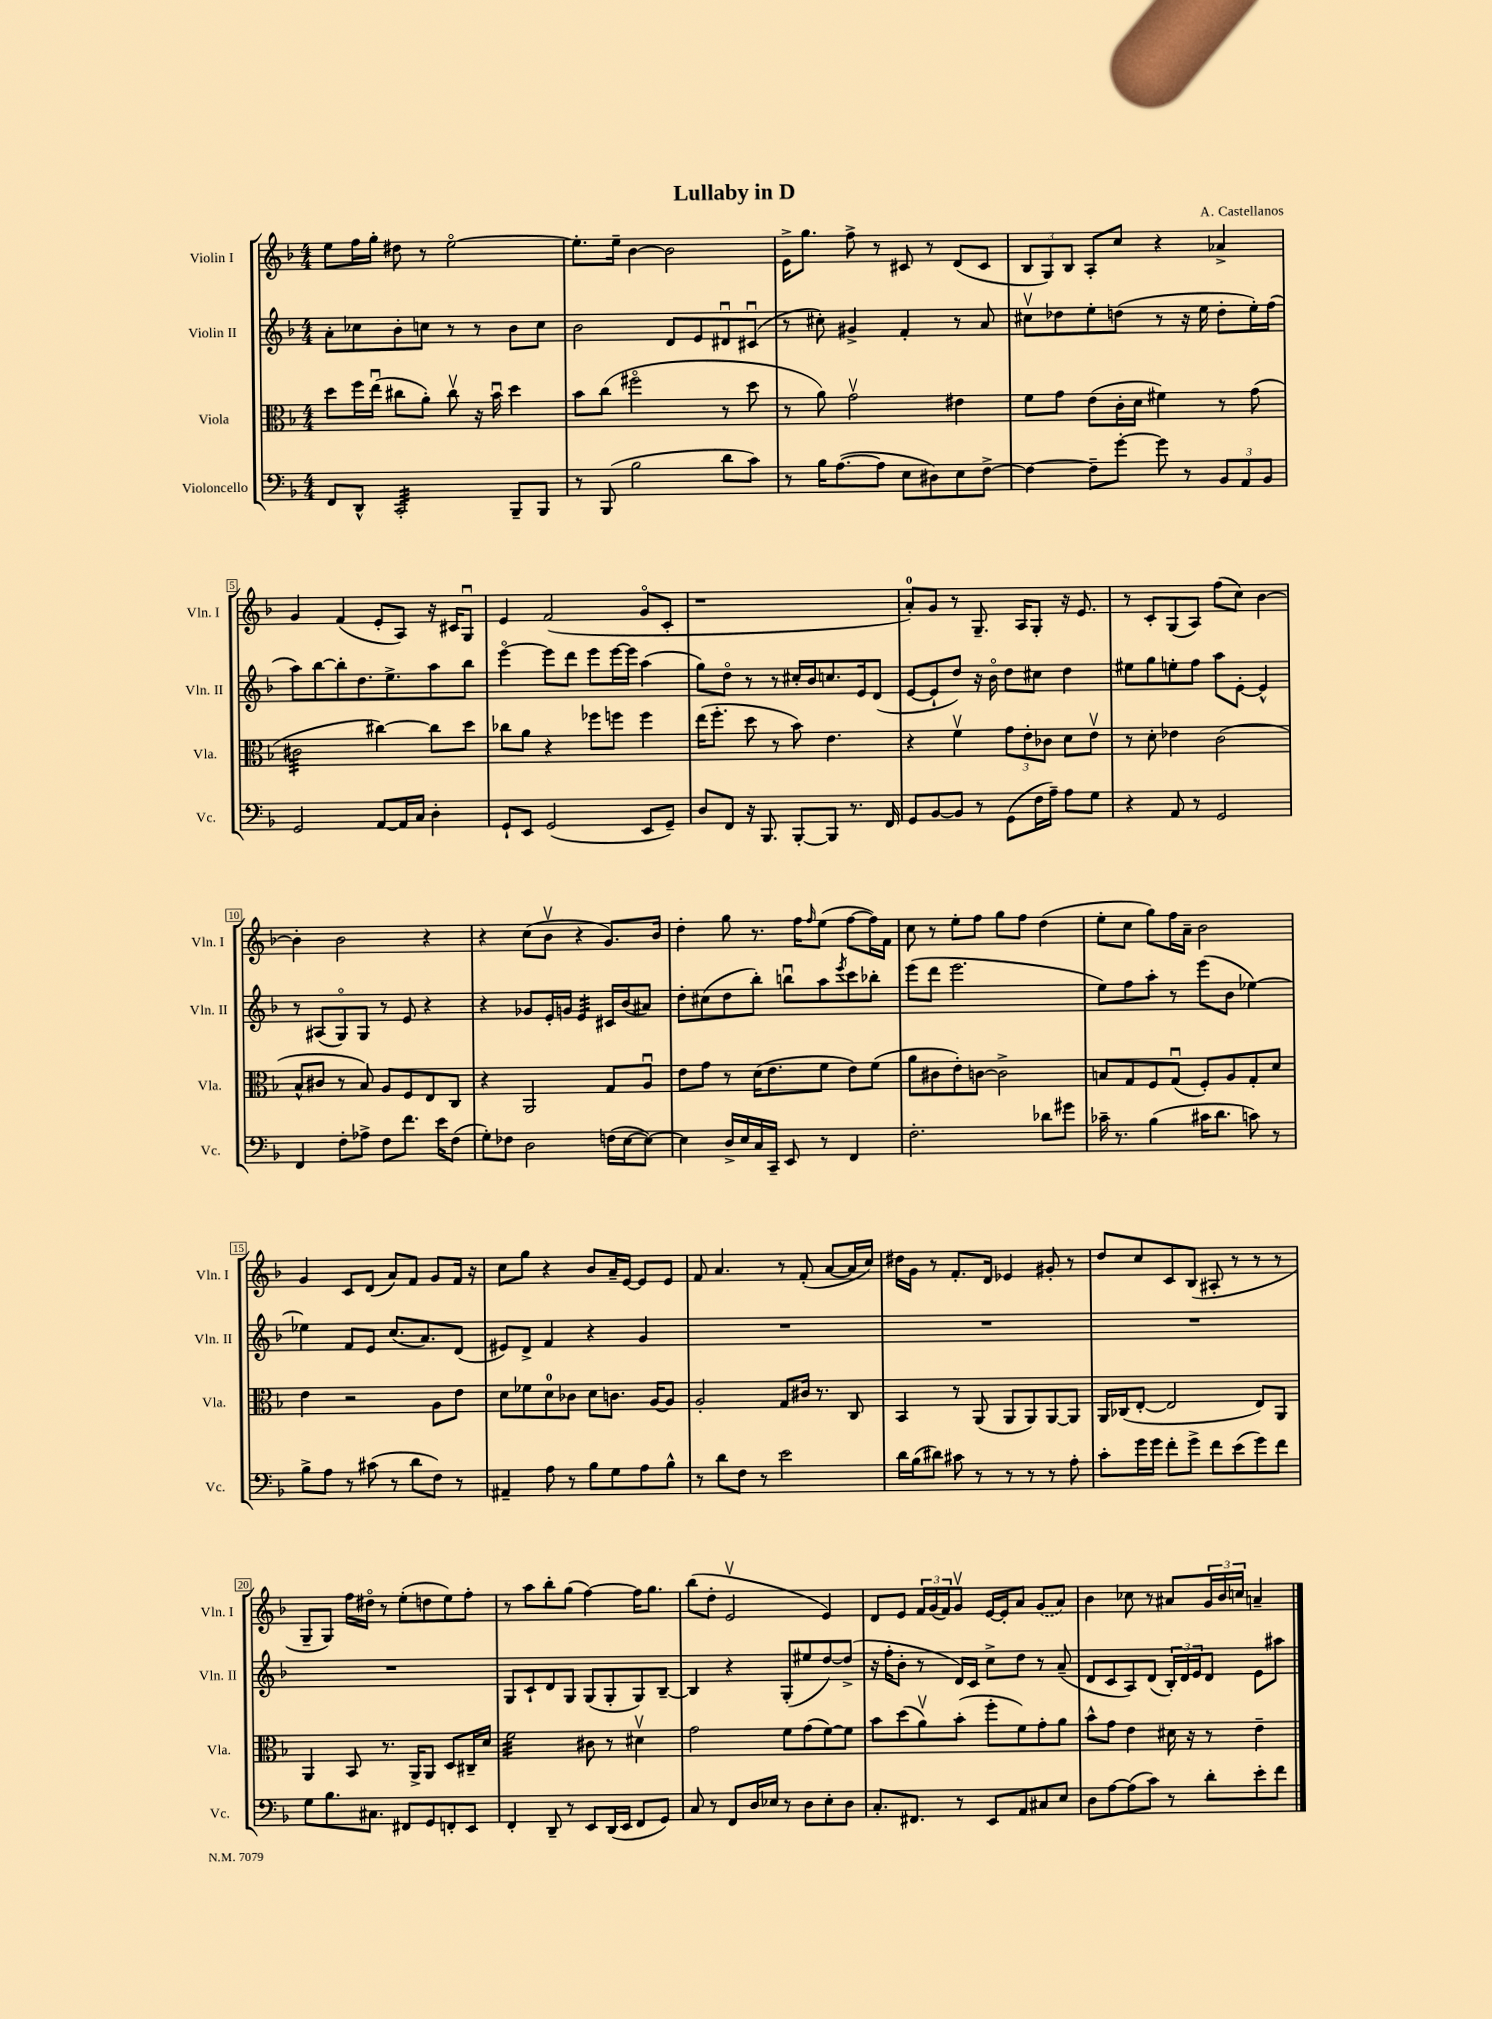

**kern	**kern	**kern	**kern
*staff4	*staff3	*staff2	*staff1
*clefF4	*clefC3	*clefG2	*clefG2
*k[b-]	*k[b-]	*k[b-]	*k[b-]
*M4/4	*M4/4	*M4/4	*M4/4
8FF/L	8dd\L	8a'\L	8ee\L
8DD^^/J	16ff\L	8cc-\	16ff\L
.	(16eeu\JJ	.	16gg'\JJ
2CC'/	8cc#\L	8b-'\	8dd#\
.	8a'\J)	8cc\J	8r
.	8cc#v\	8r	[2eeo\
.	16r	8r	.
.	16b-u\	.	.
8BBB-~/L	4dd\	8b-\L	.
8BBB-/J	.	8cc\J	.
=	=	=	=
8r	8b-\L	2b-\	8.ee'\]L
(8BBB-/	(8cc\J	.	.
.	.	.	16ee~\Jk
2B-\	2ff#o\	.	[4b-\
.	.	8d/L	2b-\]
.	.	8e/	.
8d\L	8r	8d#u/	.
8c\J)	8dd\	(8c#u/J	.
=	=	=	=
8r	8r	8r	16e^\LK
.	.	.	8.gg\J
16B-\LK	8a\)	8cc#'\)	.
([8.A\	.	.	.
.	2gv\	4g#^/	8ff^\
8A\]J	.	.	8r
8E\L	.	4f'/	8c#/
8D#\)	.	.	8r
8E\	4e#\	8r	(8d/L
[8F^\J	.	8a/	8c#/J
=	=	=	=
4F\_	8f\L	8cc#v\L	12B-/L
.	.	.	12G/)
.	8g\J	8dd-\	.
.	.	.	12B-/J
8F~\]L	(8e\L	8ee'\	8A'/L
[8g'\J	16c'\L	(8dd\J	8cc/J
.	16d\JJ	.	.
8g\]	4f#\)	8r	4r
8r	.	16r	.
.	.	16ee\	.
12BB-/L	8r	8dd'\L	4a-^/
12AA/	.	.	.
.	(8g\	16ee'\L)	.
12BB-/J	.	.	.
.	.	(16ff\JJ	.
=	=	=	=
2GG/	2c#\	8aa\L)	4g/
.	.	[8bb-\	.
.	.	8bb-'\]	(4f/
.	.	8.dd\	.
[8AA/L	[4cc#\)	.	8e'/L
.	.	8.ee^\	.
16AA/]L	.	.	8A/J)
16C/JJ	.	.	.
4D'\	8cc#\]L	8aa\	16r
.	.	.	16c#/LK
.	8dd\J	8bb-\J	8Gu/J
=	=	=	=
8GG`/L	8cc-\L	[4eeeo\	4e/
8EE/J	8a\J	.	.
(2GG/	4r	8eee\]L	(2f/
.	.	8ddd\J	.
.	8ff-\L	8eee\L	.
.	8ff\J	[16eee\L	.
.	.	16eee\]JJ	.
8EE/L	4ff\	(4aa\	8go/L
8GG~/J)	.	.	8c'/J
=	=	=	=
8D/L	(16ee\LK	8gg\L)	1r
.	8.ff'\J	.	.
8FF/J	.	8ddo\J	.
16r	8dd\	8r	.
8.BBB-/	.	.	.
.	8r	8r	.
[8BBB-'/L	8b-\)	16cc#'/LL	.
.	.	16b-/J	.
8BBB-/]J	4.e\	8.cc/	.
8.r	.	.	.
.	.	16e/k	.
.	.	(8d/J	.
16FF/	.	.	.
=	=	=	=
8GG/L	4r	[8e/L	8a'/L)
[8BB-/	.	8e`/]	8g/J
8BB-/]J	4fv\	8dd/J)	8r
8r	.	16r	8.G~/
.	.	16b-o\	.
(8GG\L	12g\L	8dd\L	.
.	.	.	16A/LK
.	12e'\	.	.
16F\L	.	8cc#\J	8G'/J
.	12c-\J	.	.
16A~\JJ)	.	.	.
8A\L	8d\L	4dd\	16r
.	.	.	8.e/
8G\J	8ev\J	.	.
=	=	=	=
4r	8r	8ee#\L	8r
.	8d'\	8gg\	8c'/L
8AA/	4e-\	8ee'\	(8G/
8r	.	8ff\J	8A/J)
2GG/	(2c\	8aa\L	(8ff\L
.	.	[8e'\J	8cc\J)
.	.	4e^^/]	[4b-\
=	=	=	=
4FF/	8B-^^/L	8r	4b-'\]
.	8c#/J	(8A#/L	.
8F'\L	8r	8Go/)	2b-\
8A-^\J	8B-/)	8G/J	.
8F\L	8A/L	8r	.
8.f\J	8F/	8e/	.
.	8E/	4r	4r
16e\LK	.	.	.
(8F\J	8C/J	.	.
=	=	=	=
8G'\L)	4r	4r	4r
8F-\J	.	.	.
2D\	2AA/	8g-/L	(8cc\L
.	.	16e'/L	8b-v\J
.	.	16g/JJ	.
.	.	4e/	4r
(16F\LL	8G/L	16c#/LL	8.g/L)
[16E\J	.	(16b-/J	.
8E\_J)	8Au/J	8a#/J)	.
.	.	.	16b-/Jk
=	=	=	=
4E\]	8e\L	8dd'\L	4dd'\
.	8g\J	(8cc#\	.
16D^/LL	8r	8dd\	8gg\
16E/	.	.	.
16C/	(16d\LK	8bb-'\J)	8.r
16CC~/JJ	8.e\	.	.
8EE/	.	8bbu\L	.
.	.	.	16ff\LK
.	.	.	16qqff/
8r	8f\J	8aa\	(8ee\J
.	.	8qeee/	.
4FF/	8e\L)	8ccc\	[8ff\L
.	(8f\J	8bb-'\J	16ff\]L)
.	.	.	16f\JJ
=	=	=	=
2.F'\	8a\L	(8eee\L	8cc\
.	8c#\	8ddd\J	8r
.	8e'\)	2.eee\	8ee'\L
.	[8c\J	.	8ff\J
.	2c^\]	.	8gg\L
.	.	.	8ff\J
8d-\L	.	.	(4dd\
8g#\J	.	.	.
=	=	=	=
16c-~\	8B/L	8ee\L)	8ee'\L
8.r	.	.	.
.	8G/	8ff\	8cc\J
(4B-\	8F/	8aa'\J	8gg\L)
.	(8Gu/J	8r	16ff\L
.	.	.	16a~\JJ
16c#\LK	8F'/L)	(8eee\L	2b-\
8.d\J	.	.	.
.	8A/	8b-\J	.
8c\)	8G'/	[4ee-\)	.
8r	8d/J	.	.
=	=	=	=
8B-^\L	4e\	4ee-\]	4g/
8A\J	.	.	.
8r	2r	8f/L	8c/L
(8c#\	.	8e/J	(8d/J
8r	.	(8.cc/L	8a/L)
8d\L	.	.	8f/J
.	.	8.a/)	.
8F\J)	8A\L	.	8g/L
8r	8e\J	(8d/J	16f/Jk
.	.	.	16r
=	=	=	=
4AA#~/	8d\L	8e#/L)	8cc\L
.	8f-\	8d^/J	8gg\J
8A\	8d\	4f/	4r
8r	8c-\J	.	.
8B-\L	8d\L	4r	8b-/L
8G\	8.c\J	.	16a~/L
.	.	.	[16e/JJ
8A\	.	4g/	8e/]L
.	[16A/LK	.	.
8B-^^\J	8A/]J	.	8e/J
=	=	=	=
8r	2A'/	1r	8f/
8d\L	.	.	4.a/
8F\J	.	.	.
8r	.	.	.
2e\	8G/L	.	8r
.	16c#/Jk	.	(8f'/
.	8.r	.	.
.	.	.	[8a/L
.	8C/	.	16a/]L
.	.	.	16cc/JJ)
=	=	=	=
16d\LL	4BB-/	1r	16dd#\LL
(16B-\J	.	.	16g\JJ
8d#\J)	.	.	8r
8c#\	8r	.	8.f'/L
8r	(8AA/	.	.
.	.	.	16d/Jk
8r	8AA/L	.	4e-/
8r	8AA/)	.	.
8r	[8AA/	.	8g#'/
8A'\	8AA/]J	.	8r
=	=	=	=
8c'\L	16AA/LL	1r	8dd/L
.	(16C-/J	.	.
16g\L	[8E'/J	.	8cc/
16g\JJ	.	.	.
8f'\L	2E/]	.	8c/
8g^\J	.	.	(8B-/J
8f\L	.	.	8A#'/
(8e\	.	.	8r
8g\)	8E/L)	.	8r
8f\J	8AA/J	.	8r
=	=	=	=
8G\L	4AA/	1r	8G~/L
8.B-\	.	.	8G/J)
.	8BB-/	.	16ff\LL
8.C#\J	.	.	16dd#o\JJ
.	8.r	.	8r
8FF#/L	.	.	(8ee'\L
.	16AA^/LK	.	.
8GG/	8AA/J	.	8dd\
8FF'/	8D/L	.	8ee\)
8EE/J	16C#~/L	.	8ff'\J
.	16d/JJ	.	.
=	=	=	=
4FF'/	2f\	8G/L	8r
.	.	8c`/	8aa\L
8DD~/	.	8d/	8bb-'\
8r	.	8G/J	(8gg\J
8EE/L	8c#\	(8G/L	[4ff\)
(16DD/L	8r	8G'/	.
16EE/JJ	.	.	.
8FF/L	4d#v\	8G/)	16ff\]LK
.	.	.	8.gg\J
8GG/J)	.	[8B-~/J	.
=	=	=	=
8C/	2g\	4B-/]	(8bb-\L
8r	.	.	8dd'\J
8FF/L	.	4r	2ev/
16D/L	.	.	.
16E-/JJ	.	.	.
8r	8f\L	(8G'/L	.
8D\L	(8g\	8ee#/	.
8E-'\	[8f\)	[8dd/)	4e/)
8D\J	8f\]J	(8dd^/]J	.
=	=	=	=
8.C'/L	8b-\L	16r	8d/L
.	.	16ff'\LK	.
.	(8dd\	8b-'\J	8e/J
8.FF#/J	.	.	.
.	8av\)	8r	24f/LL
.	.	.	(24g/
.	.	.	24f/J)
8r	(8b-'\J	16d/LL)	8gv/J
.	.	16c/JJ	.
8EE/L	8ff'\L	8cc^\L	[16e/LL
.	.	.	16e'/]J
8AA/	8f\)	8dd\J	8a/J
8C#/	8g'\	8r	(8g/L
8E/J	8a\J	(8a~/	8a/J)
=	=	=	=
8D\L	8b-^^\L	8d/L	4b-\
[8A\	8g\J	8c/	.
(8A\]	4e\	8A/)	8cc-\
8c\J)	.	(8d/J	8r
8r	16d#\	24B-'/LL)	8a#/L
.	.	24d/	.
.	16r	.	.
.	.	24e/J	.
8d'\L	8r	8d/J	24g/L
.	.	.	24b-/
.	.	.	24cc/JJ
8e'\	4e~\	8e\L	4a~/
8f\J	.	8aa#\J	.
==	==	==	==
*-	*-	*-	*-
